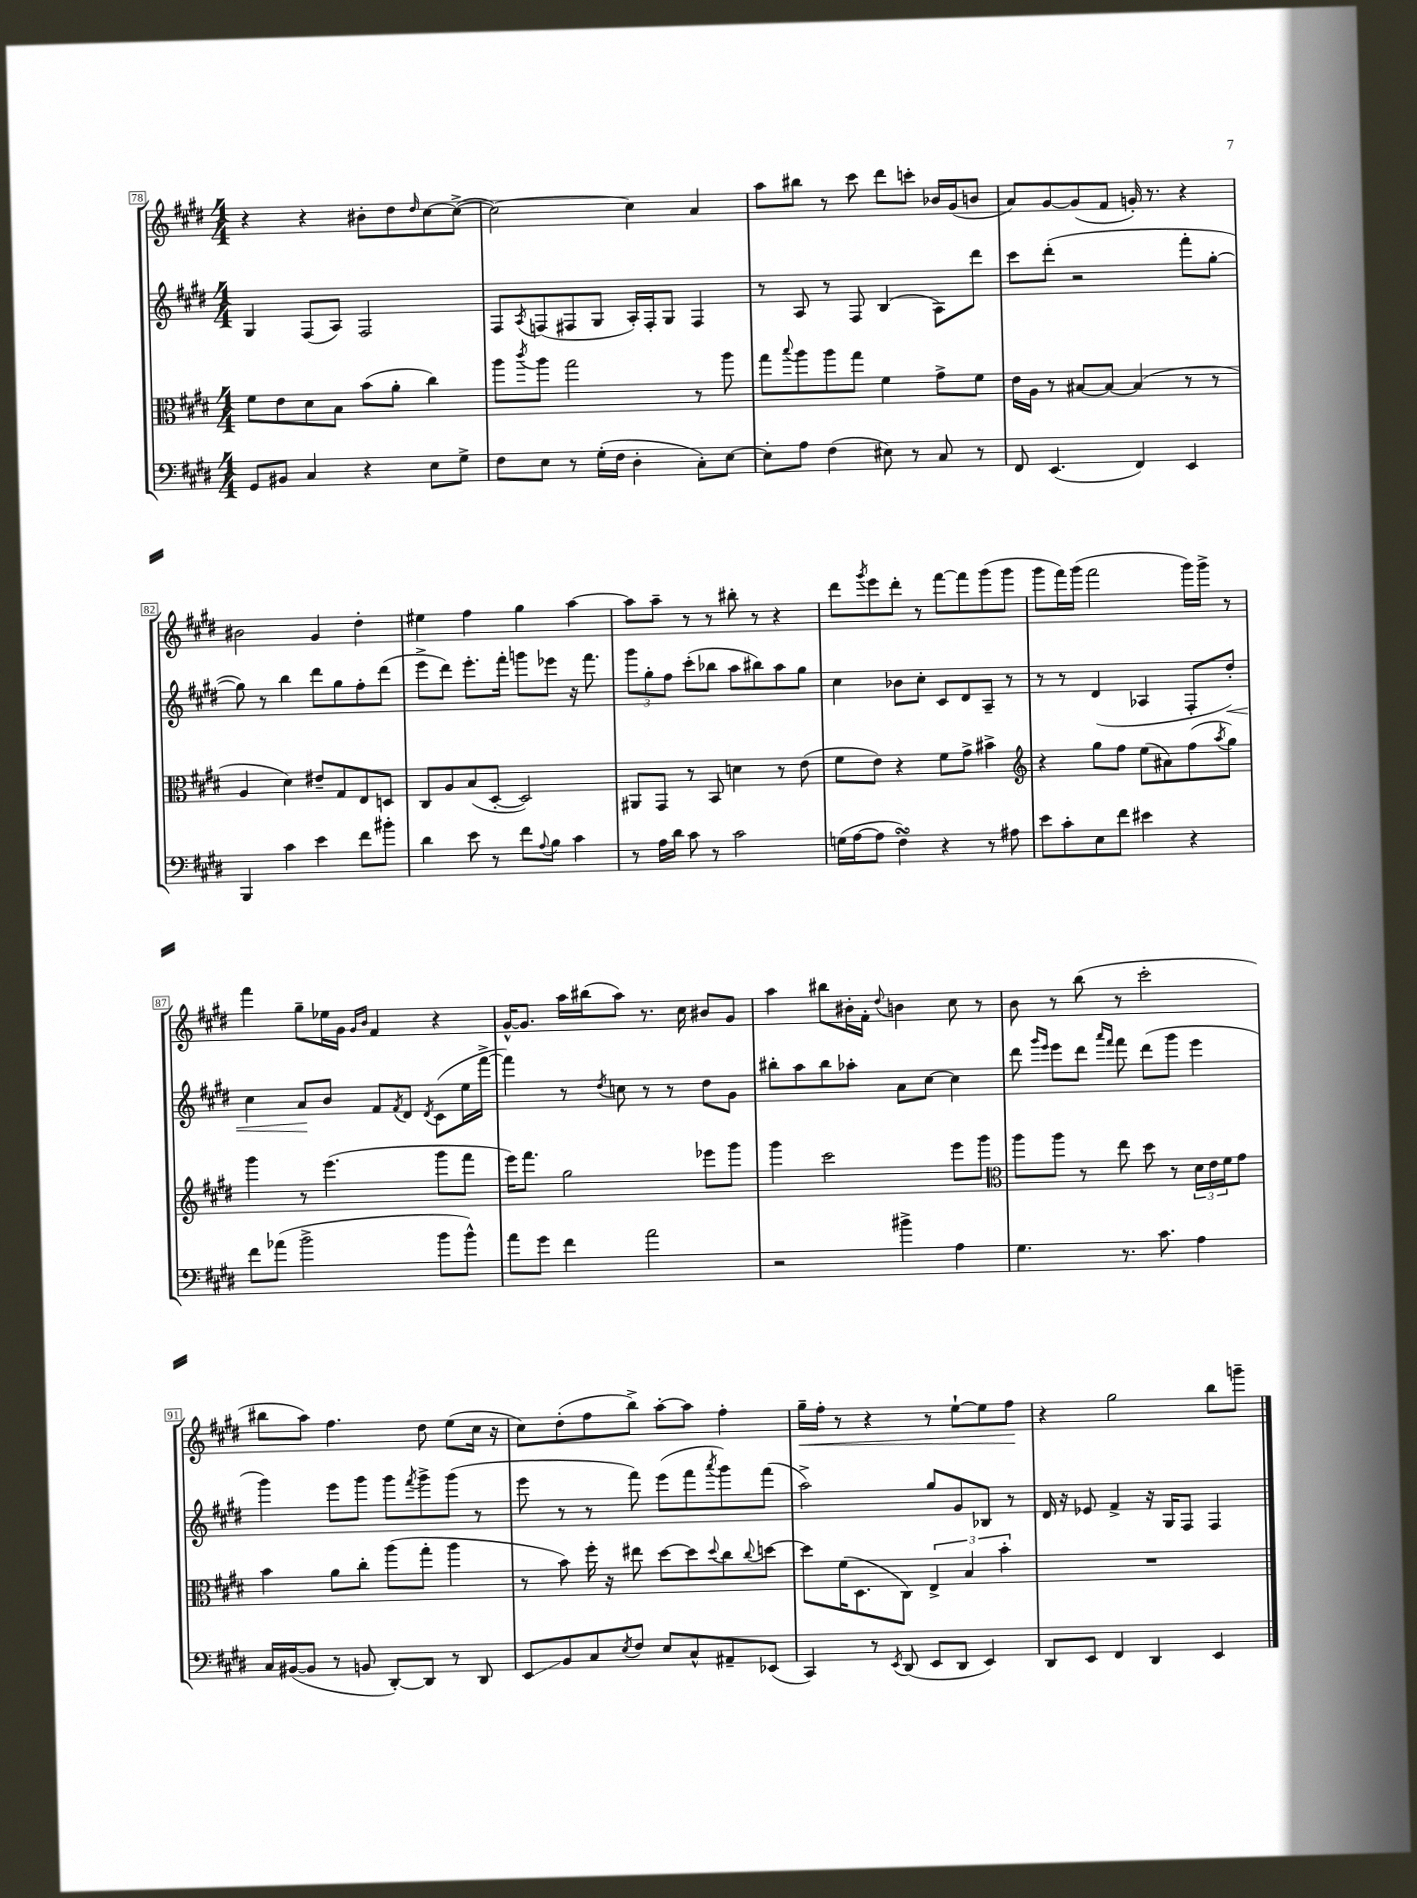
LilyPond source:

<<
\new StaffGroup <<
\new Staff = "s0" {
    \clef treble \key e \major \numericTimeSignature \time 4/4
    r4 r4 bis'8-. dis''8 \grace { dis''16 } cis''8~ cis''8~->( |
    cis''2~) cis''4 a'4 |
    a''8 bis''8 r8 cis'''8 dis'''8 c'''8-. bes'16 gis'16( b'8 |
    a'8) gis'8~ gis'8( fis'8 g'16-.) r8. r4 |
    bis'2 gis'4 dis''4-. |
    eis''4 fis''4 gis''4 a''4~ |
    a''8 a''8-- r8 r8 bis''8-. r8 r4 |
    dis'''8 \acciaccatura { gis'''8 } e'''8 dis'''8-. r8 fis'''8~ fis'''8 gis'''8( gis'''8 |
    gis'''8 fis'''16) gis'''16( fis'''2 gis'''16) gis'''16-> r8 |
    fis'''4 gis''8-- ees''16 gis'16 \grace { gis'16 b'16 } fis'4 r4 |
    gis'16~-^ gis'8. a''16 bis''16( a''8) r8. cis''16 bis'8 gis'8 |
    a''4 bis''8 bis'16-. fis'16-. \appoggiatura { dis''8 } b'4 cis''8 r8 |
    b'8 r8 b''8( r8 cis'''2-. |
    bis''8 a''8) fis''4. dis''8 e''8( cis''16 r16 |
    cis''8) dis''8-.( fis''8 b''8->) a''8~-. a''8 fis''4-. |
    gis''16--\< fis''16-. r8 r4 r8 e''8~-! e''8 fis''8\! |
    r4 gis''2 b''8 g'''8-- \bar "|." |
}
\new Staff = "s1" {
    \clef treble \key e \major \numericTimeSignature \time 4/4
    gis4 fis8( a8) fis2 |
    fis8 \acciaccatura { a8 } f8( fis8 gis8 a16-.) fis16-. gis8 fis4 |
    r8 a8 r8 fis8 b4( a8) dis'''8 |
    cis'''8 dis'''8-.( r2 fis'''8-. gis''8~-. |
    gis''8) r8 b''4 dis'''8 gis''8 fis''8-. dis'''8( |
    e'''8-> dis'''8) e'''8.-. fis'''16-. g'''8 ees'''8 r16 fis'''8. |
    \tuplet 3/2 { gis'''8 gis''8-. fis''8 } cis'''8-.( bes''8 a''8 bis''8) a''8 gis''8 |
    cis''4 bes'8 cis''8-. cis'8 dis'8 a8-- r8 |
    r8 r8 dis'4( aes4 fis8-. dis''8-.\<) |
    cis''4 a'8\! b'8 fis'8 \acciaccatura { fis'8 } dis'8 \acciaccatura { dis'8 } cis'8( e''16 fis'''16~-> |
    fis'''4) r8 \acciaccatura { dis''8 } c''8 r8 r8 dis''8 gis'8 |
    bis''8-. a''8 bis''8 aes''8-. a'8 cis''8~ cis''4 |
    dis'''8 \grace { gis'''16 e'''16 } e'''8 dis'''8 \grace { a'''16 fis'''16 } fis'''8 dis'''8( gis'''8 e'''4 |
    gis'''4) e'''8 gis'''8 gis'''8 \acciaccatura { fis'''8 } gis'''8-> gis'''8( r8 |
    e'''8 r8 r8 fis'''8) e'''8( fis'''8 \acciaccatura { a'''8 } gis'''8) fis'''8( |
    a''2->) gis''8 gis'8 bes8 r8 |
    dis'16 r16 ees'8 fis'4-> r16 gis16 fis8 fis4 \bar "|." |
}
\new Staff = "s2" {
    \clef alto \key e \major \numericTimeSignature \time 4/4
    fis'8 e'8 dis'8 b8 b'8( a'8-. cis''4) |
    a''8 \acciaccatura { cis'''8 } a''8 gis''2 r8 a''8 |
    gis''8 \appoggiatura { b''8 } a''8 a''8 gis''8 fis'4 gis'8-> fis'8 |
    e'16 a16 r8 bis8~ bis8~ bis4( r8 r8 |
    a4 dis'4) eis'8-- gis8 e8 d8 |
    cis8 a8 b8( dis8~-. dis2) |
    ais,8 gis,8 r8 b,8 d'4 r8 e'8( |
    fis'8 e'8) r4 fis'8 gis'8-> bis'4-> |
    \clef treble r4 gis''8 fis''8 e''8( ais'8) fis''8( \acciaccatura { a''8 } gis''8) |
    gis'''4 r8 e'''4.( gis'''8 fis'''8 |
    e'''16) fis'''8. gis''2 ees'''8 gis'''8 |
    gis'''4 cis'''2 e'''8 gis'''8 |
    \clef alto a''8 a''8 r8 e''8 dis''8 r8 \tuplet 3/2 { dis'16 e'16 fis'16 } gis'8 |
    b'4 a'8 cis''8-. a''8( gis''8-. a''4 |
    r8 b'8) fis''16-. r16 eis''8 dis''8~ dis''8 \appoggiatura { dis''8 } cis''8 \appoggiatura { cis''8 } d''8~ |
    d''8 fis'16( dis8. cis8) \tuplet 3/2 { e4-> b4 b'4-. } |
    R1 \bar "|." |
}
\new Staff = "s3" {
    \clef bass \key e \major \numericTimeSignature \time 4/4
    gis,8 bis,8 cis4 r4 e8 gis8-> |
    fis8 e8 r8 gis16-.( fis16 dis4-. cis8-.) e8~ |
    e8-. a8 fis4( eis8) r8 cis8 r8 |
    fis,8 e,4.( fis,4) e,4 |
    b,,4 cis'4 e'4 fis'8 bis'8-. |
    dis'4 e'8 r8 fis'8 \appoggiatura { a8 } b8 cis'4 |
    r8 a16 dis'16 cis'8 r8 cis'2 |
    g16( a16~ a8 fis4\turn) r4 r8 ais8 |
    e'8 cis'8-. e8 fis'8 eis'4 r4 |
    fis'8 aes'8( b'2-> b'8 b'8-^) |
    a'8 gis'8 fis'4 a'2 |
    r2 bis'4-> a4 |
    gis4. r8. cis'8. a4 |
    cis16 bis,16~( bis,8 r8 b,8 dis,8~-.) dis,8 r8 dis,8 |
    e,8\glissando b,8 cis8 \acciaccatura { e8 } fis8 e8 cis8-^ ais,8-- ees,8( |
    cis,4) r8 \acciaccatura { e,8 } dis,8( e,8 dis,8 e,4) |
    dis,8 e,8 fis,4 dis,4 e,4 \bar "|." |
}
>>
>>
\layout { \context { \Score currentBarNumber = #78 \override BarNumber.stencil = #(make-stencil-boxer 0.1 0.3 ly:text-interface::print) } }
